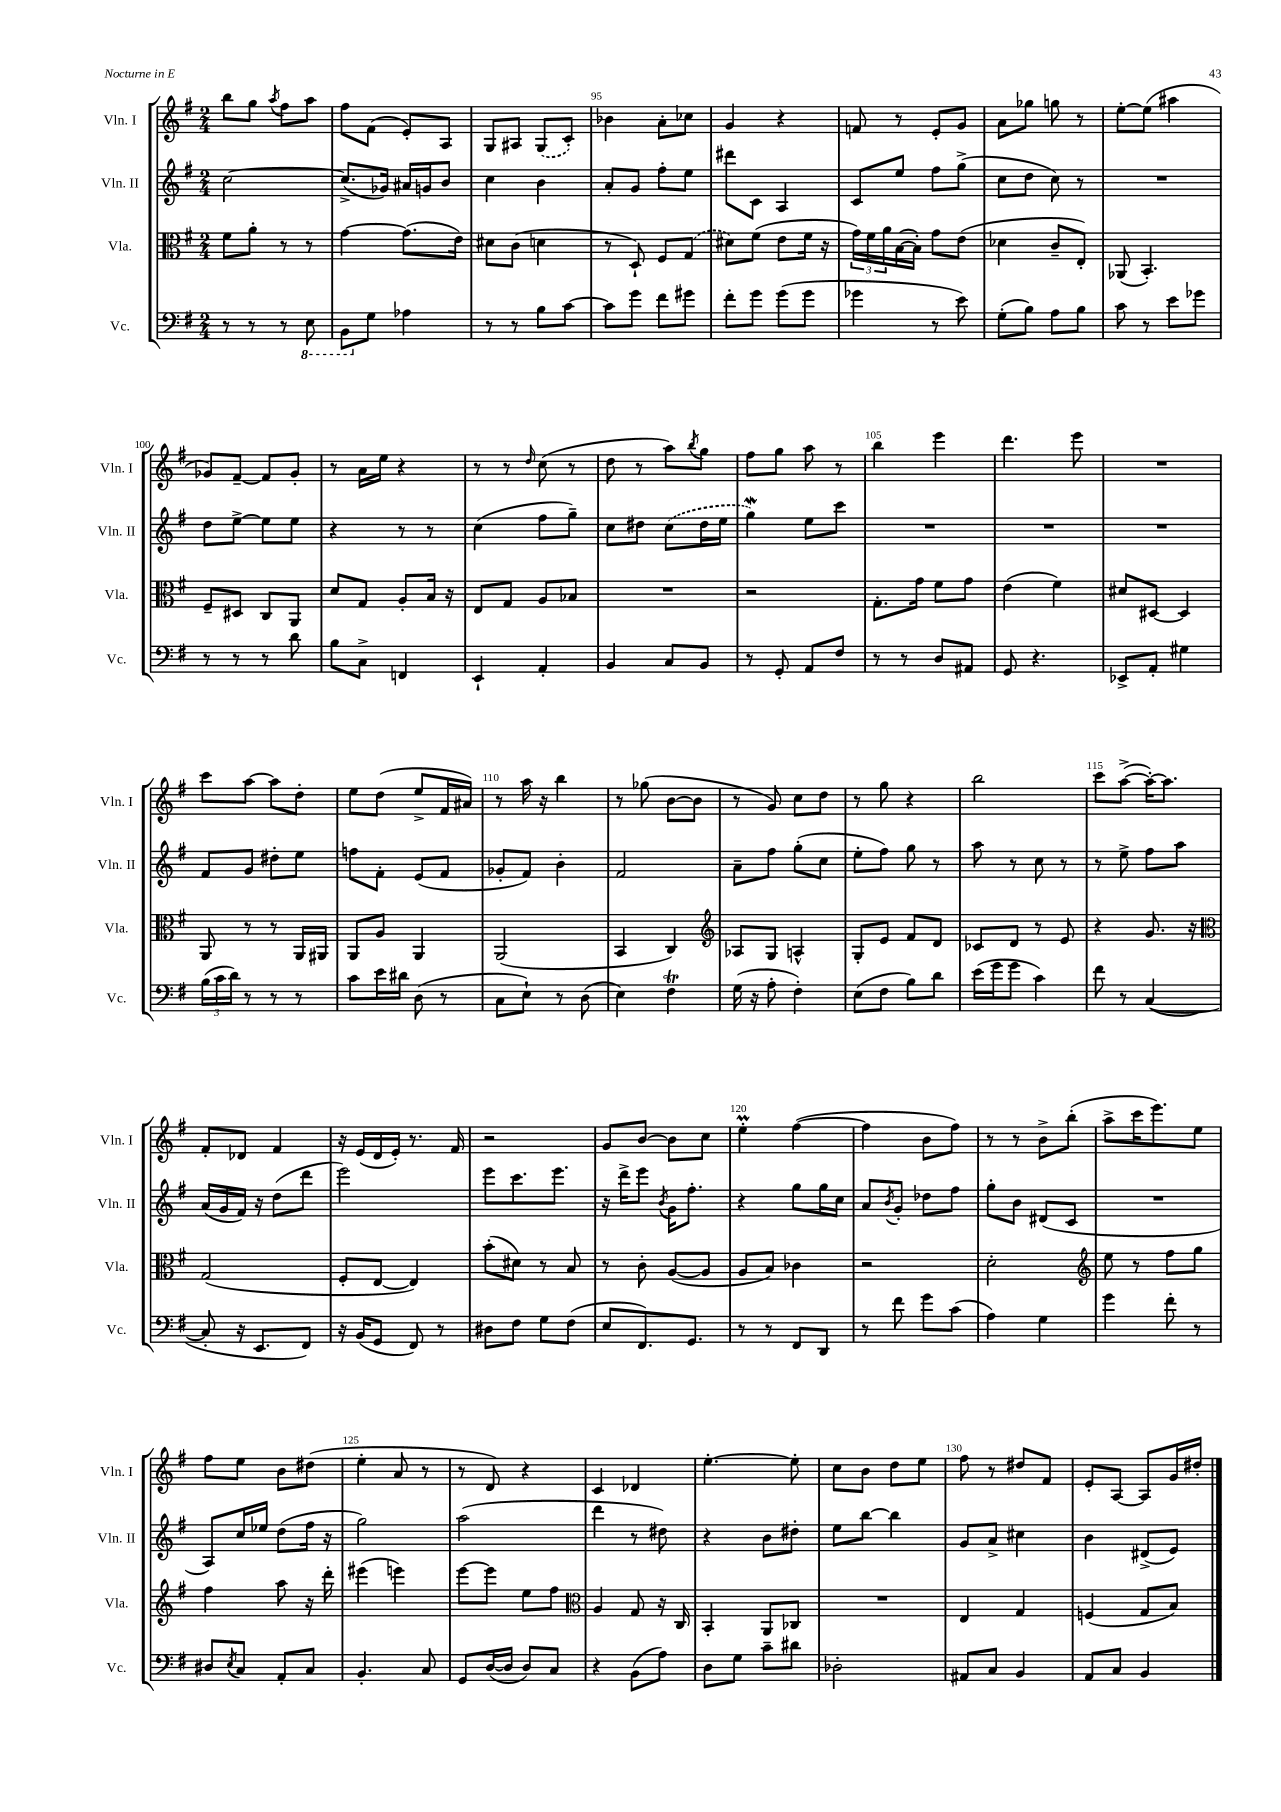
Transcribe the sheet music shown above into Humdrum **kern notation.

**kern	**kern	**kern	**kern
*staff4	*staff3	*staff2	*staff1
*clefF4	*clefC3	*clefG2	*clefG2
*k[f#]	*k[f#]	*k[f#]	*k[f#]
*M2/4	*M2/4	*M2/4	*M2/4
8r	8f#	[2cc	8bb
8r	8a'	.	8gg
.	.	.	8qaa
8r	8r	.	8ff#
8EE	8r	.	8aa
=	=	=	=
8BBB	[4g	(8.cc^]	8ff#
8G	.	.	(8f#
.	.	16g-)	.
4A-	(8.g]	16a#	8e')
.	.	16g	.
.	.	8b	8A
.	16e)	.	.
=	=	=	=
8r	8d#	4cc	8G
8r	(8c	.	8A#
8B	4d	4b	(8G
[8c	.	.	8c')
=	=	=	=
8c]	8r	8a'	4b-
8g	8D`)	8g	.
8f#	8F#	8ff#'	8a'
8g#	(8G	8ee	8cc-
=	=	=	=
8f#'	8d#)	8ddd#	4g
8g	(8f#	8c	.
(8g	8e	4A	4r
8g	16f#	.	.
.	16r	.	.
=	=	=	=
4g-	24g)	8c	8f
.	24f#	.	.
.	24a	.	.
.	([16B	8ee	8r
.	16B'])	.	.
8r	8g	8ff#	8e'
8e)	(8e	(8gg^	8g
=	=	=	=
(8G'	4d-	8cc	8a
8B)	.	8dd	8gg-
8A	8c~	8cc)	8gg
8B	8E')	8r	8r
=	=	=	=
8c	(8AA-	2r	[8ee'
8r	4.BB')	.	(8ee]
8e	.	.	4aa#
8g-	.	.	.
=	=	=	=
8r	8F#~	8dd	8g-)
8r	8D#	[8ee^	[8f#~
8r	8C	8ee]	8f#]
8d	8AA	8ee	8g-'
=	=	=	=
8B	8d	4r	8r
8C^	8G	.	16a
.	.	.	16ee
4FF	8A'	8r	4r
.	16B	8r	.
.	16r	.	.
=	=	=	=
4EE`	8E	(4cc	8r
.	8G	.	8r
.	.	.	16qqdd
4AA'	8A	8ff#	(8cc
.	8B-	8gg~)	8r
=	=	=	=
4BB	2r	8cc	8dd
.	.	8dd#	8r
8C	.	(8cc	8aa)
.	.	.	8qbb
8BB	.	16dd#	8gg
.	.	16ee	.
=	=	=	=
8r	2r	4gg)	8ff#
8GG'	.	.	8gg
8AA	.	8ee	8aa
8F#	.	8ccc	8r
=	=	=	=
8r	8.G'	2r	4bb
8r	.	.	.
.	16g	.	.
8D	8f#	.	4eee
8AA#	8g	.	.
=	=	=	=
8GG	(4e	2r	4.ddd
4.r	.	.	.
.	4f#)	.	.
.	.	.	8eee
=	=	=	=
8EE-^	8d#	2r	2r
8AA'	[8D#	.	.
4G#	4D#]	.	.
=	=	=	=
(24B	8AA	8f#	8ccc
24c	.	.	.
24d)	.	.	.
8r	8r	8g	[8aa
8r	8r	8dd#'	8aa]
8r	16AA	8ee	8dd'
.	16AA#	.	.
=	=	=	=
8c	8AA	8ff	8ee
16e	8A	8f#'	(8dd
16d#	.	.	.
(8D	4AA	(8e	8ee^
8r	.	8f#	16f#
.	.	.	16a#)
=	=	=	=
8C	(2AA	8g-'	8r
8E`)	.	8f#)	16aa
.	.	.	16r
8r	.	4b'	4bb
(8D	.	.	.
=	=	=	=
4E)	4BB	2f#	8r
.	.	.	(8gg-
4F#	4C)	.	[8b
.	.	.	8b]
=	=	=	=
*	*clefG2	*	*
(16G	8A-	8a~	8r
16r	.	.	.
8A'	8G	8ff#	8g)
4F#')	4A^^	(8gg'	8cc
.	.	8cc	8dd
=	=	=	=
(8E	8G'	8ee'	8r
8F#	8e	8ff#)	8gg
8B)	8f#	8gg	4r
8d	8d	8r	.
=	=	=	=
(16e	8c-	8aa	2bb
16g	.	.	.
8g	8d	8r	.
4c)	8r	8cc	.
.	8e	8r	.
=	=	=	=
8f#	4r	8r	8ccc
8r	.	8ee^	([8aa^
([4C	8.g	8ff#	16aa'_)
.	.	.	8.aa]
.	.	8aa	.
.	16r	.	.
=	=	=	=
*	*clefC3	*	*
8C']	(2G	(16a	8f#'
.	.	16g	.
16r	.	16f#)	8d-
8.EE	.	16r	.
.	.	(8dd	4f#
8FF#)	.	8ddd	.
=	=	=	=
16r	8F#'	2eee)	16r
(16BB	.	.	(16e
8GG	[8E	.	16d
.	.	.	16e')
8FF#)	4E])	.	8.r
8r	.	.	.
.	.	.	16f#
=	=	=	=
8D#	(8b'	8eee	2r
8F#	8d#)	8.ccc	.
8G	8r	.	.
.	.	8.eee	.
(8F#	8B	.	.
=	=	=	=
8E	8r	16r	8g
.	.	16ddd^	.
8.FF#)	8c'	8eee	[8b
.	.	8qb	.
.	([8A	16g	8b]
8.GG	.	8.ff#'	.
.	8A]	.	8cc
=	=	=	=
8r	8A	4r	4ee'
8r	8B)	.	.
8FF#	4c-	8gg	([4ff#
8DD	.	16gg	.
.	.	16cc	.
=	=	=	=
8r	2r	8a	4ff#]
.	.	8qb	.
8f#	.	8g'	.
8g	.	8dd-	8b
(8c	.	8ff#	8ff#)
=	=	=	=
4A)	2d'	8gg'	8r
.	.	8b	8r
4G	.	(8d#	8b^
.	.	8c	(8bb'
=	=	=	=
*	*clefG2	*	*
4g	8ee	2r	8aa^
.	8r	.	16ccc
.	.	.	8.eee)
8f#'	8ff#	.	.
8r	8gg	.	8ee
=	=	=	=
8D#	4ff#	8A)	8ff#
8qE	.	.	.
8C	.	16cc	8ee
.	.	16ee-	.
8AA'	8aa	(8dd	8b
8C	16r	16ff#	(8dd#
.	16ddd'	16r	.
=	=	=	=
4.BB'	(4eee#	2gg)	4ee'
.	4eee)	.	8a
8C	.	.	8r
=	=	=	=
8GG	[8eee	(2aa	8r
([16D	8eee]	.	8d)
16D]	.	.	.
8D)	8ee	.	4r
8C	8ff#	.	.
=	=	=	=
*	*clefC3	*	*
4r	4A	4ddd	4c
(8BB	8G	8r	4d-
8A)	16r	8dd#)	.
.	16C	.	.
=	=	=	=
8D	4BB'	4r	[4.ee'
8G	.	.	.
8c~	8AA	8b	.
8d#	8C-	8dd#'	8ee']
=	=	=	=
2D-'	2r	8ee	8cc
.	.	[8bb	8b
.	.	4bb]	8dd
.	.	.	8ee
=	=	=	=
8AA#	4E	8g	8ff#
8C	.	8a^	8r
4BB	4G	4cc#	8dd#
.	.	.	8f#
=	=	=	=
8AA	(4F	4b	8e'
8C	.	.	[8A
4BB	8G	(8d#^	8A]
.	8B)	8e)	16g
.	.	.	16dd#'
==	==	==	==
*-	*-	*-	*-
